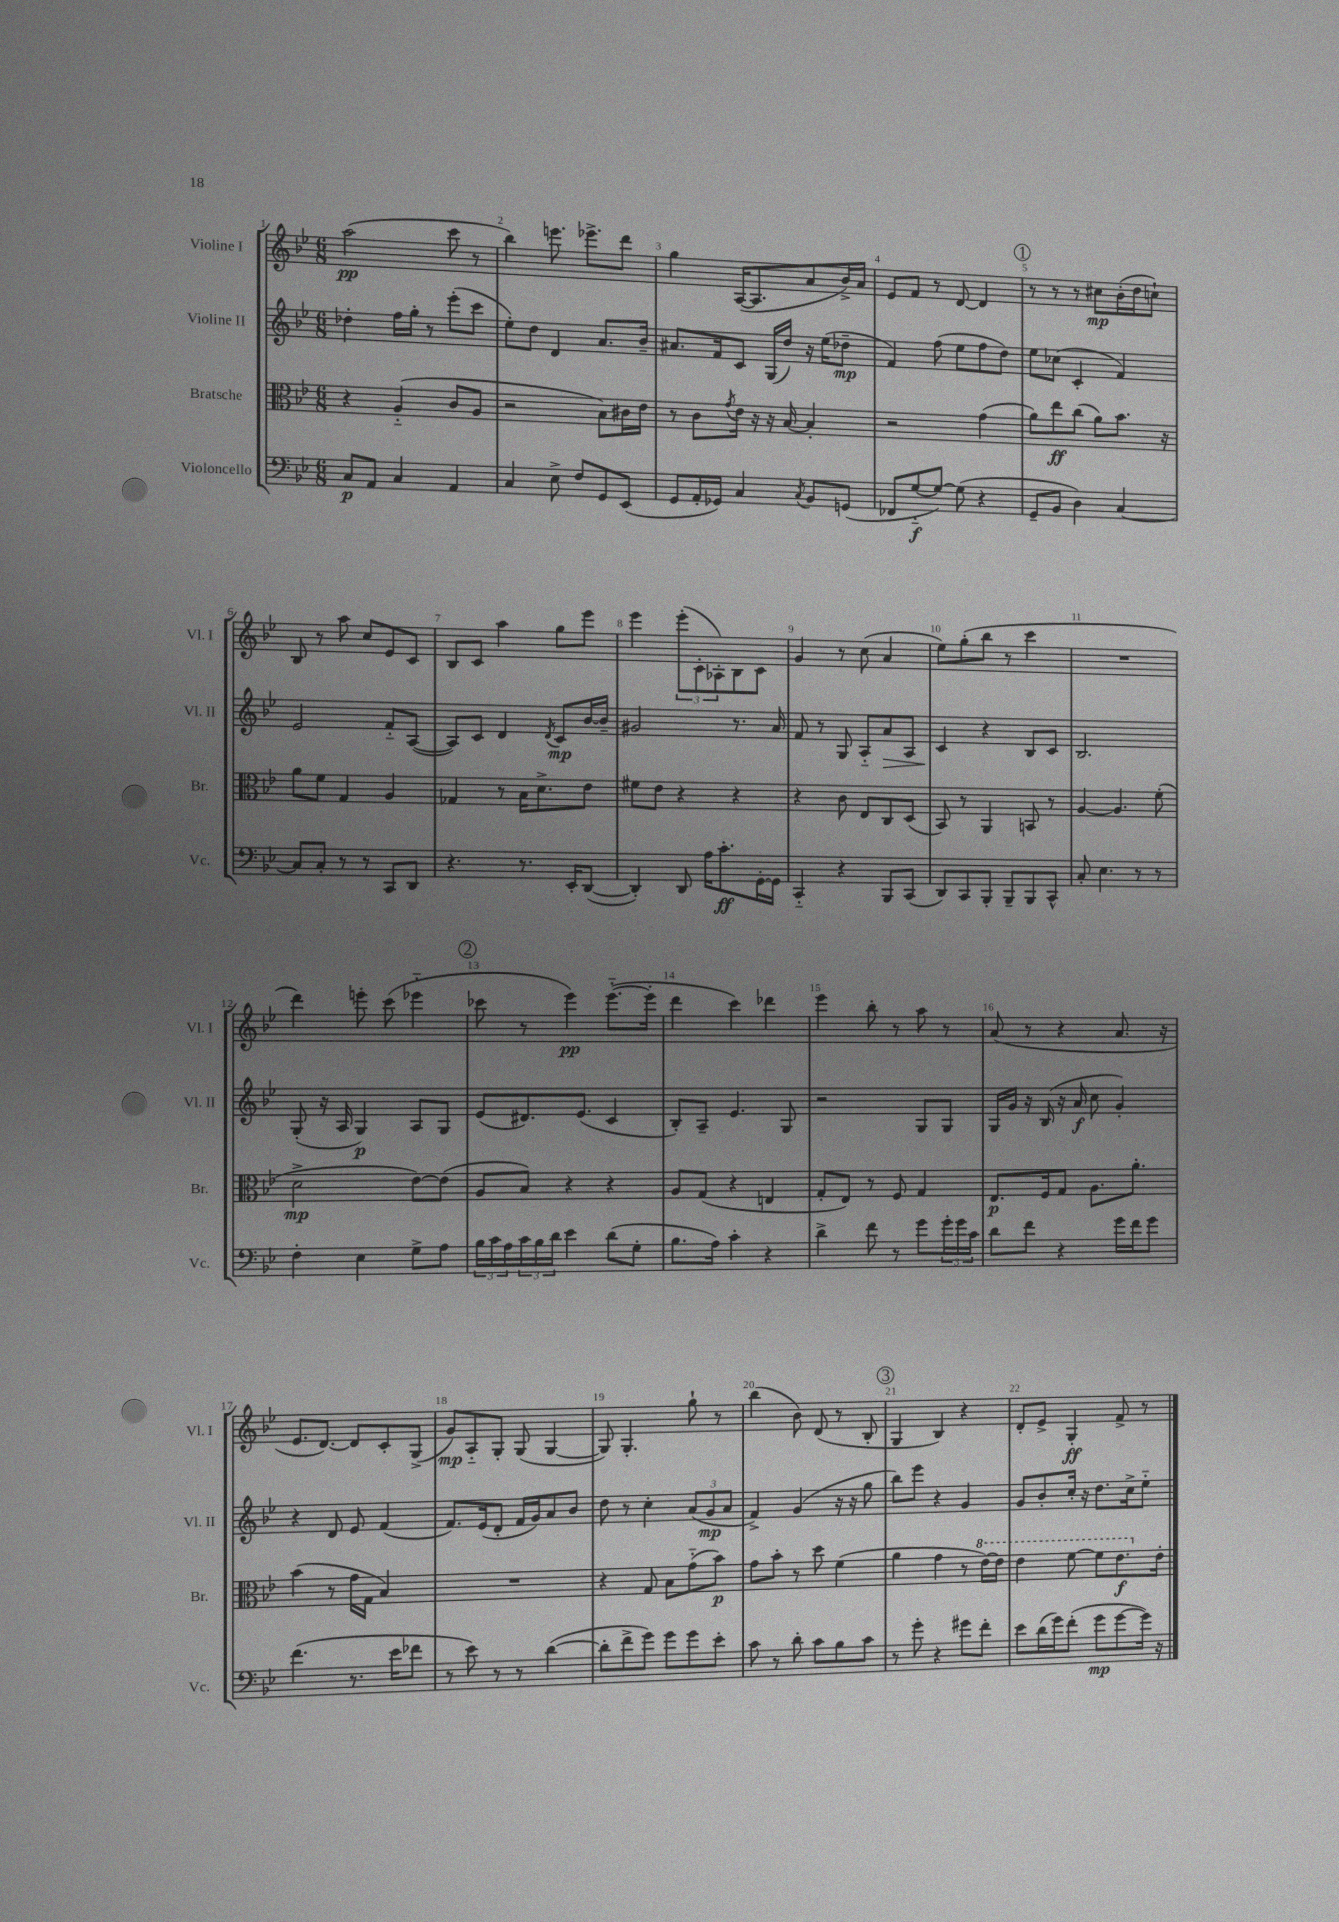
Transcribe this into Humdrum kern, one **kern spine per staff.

**kern	**kern	**kern	**kern
*staff4	*staff3	*staff2	*staff1
*clefF4	*clefC3	*clefG2	*clefG2
*k[b-e-]	*k[b-e-]	*k[b-e-]	*k[b-e-]
*M6/8	*M6/8	*M6/8	*M6/8
8C	4r	4dd-'	(2aa
8AA	.	.	.
4C	(4A'~	16ff	.
.	.	16gg'	.
.	.	8r	.
4AA	8c	(8eee-'	8ccc
.	8A	8ccc	8r
=	=	=	=
4C	2r	8ee-')	4bb-)
.	.	8dd	.
8E-^	.	4d	8.eee
8F	.	.	.
.	.	.	8.eee-^
8GG	8B-)	8.a	.
(8EE-	16c#	.	8ddd
.	16e-	16b-~	.
=	=	=	=
8GG	8r	8.a#	4gg
16AA'	8c	.	.
16GG-)	.	16f	.
.	8qg	.	.
4C	16e-	8c	([16A
.	16r	.	8.A]
.	16r	(16G	.
.	[16B-	16dd)	.
8qC	.	.	.
8BB-	4B-']	16r	8a
.	.	(16ee-	.
(8GG	.	8dd-~	16b-^)
.	.	.	16a
=	=	=	=
8FF-	2r	4f)	8e-
[8G'~	.	.	8f
8G_)	.	(8ff	8r
(8G]	.	8ee-	[8d
4r	(4g	8ff	4d]
.	.	8dd)	.
=	=	=	=
8GG~	8a)	8ee-	8r
8BB-	8ee-	(8cc-	8r
4D)	(8cc	4c'	8r
.	8a)	.	8cc#
[4C	8.b-	4f)	(16b-'
.	.	.	16dd
.	.	.	8cc`)
.	16r	.	.
=	=	=	=
8C]	8a	2e-	8B-
8C'	8f	.	8r
8r	4G	.	8aa
8r	.	.	8cc
8CC	4A	8f'~	8e-
8DD	.	([8A	8c
=	=	=	=
4.r	4G-	8A])	8B-
.	.	8c	8c
.	8r	4d	4aa
8.r	16B-	.	.
.	8.d^	.	.
.	.	8qd	.
.	.	8c	8gg
16EE-'	.	.	.
([8DD	8e-	[16b-	8eee-
.	.	16b-~]	.
=	=	=	=
4DD'])	8f#	2g#	4eee-
.	8e-	.	.
8DD	4r	.	(12eee-'
.	.	.	12c'
16A	.	.	.
.	.	.	12A-')
8.c'	.	.	.
.	4r	8.r	8B-
[16GG'	.	.	8c
16GG]	.	16a	.
=	=	=	=
4CC'~	4r	8f	4g
.	.	8r	.
4r	8c	8G	8r
.	8E-	8A'~	(8cc
8BBB-	8C	8a	4a
(8CC	(8D	8A	.
=	=	=	=
8DD)	8BB-)	4c	8ee-)
8CC	8r	.	(8gg'
8BBB-'	4AA	4r	8bb-
8BBB-~	.	.	8r
8BBB-	8BB	8B-	4ccc
8CC^^	8r	8c	.
=	=	=	=
8C'	[4A	2.B-	2.r
4.E-	.	.	.
.	4.A]	.	.
8r	.	.	.
8r	(8f'	.	.
=	=	=	=
4F'	2d^	(8G'	4ddd)
.	.	16r	.
.	.	16A	.
4E-	.	4G)	8eee'
.	.	.	(8ccc
8G^	[8e-)	8A	4eee-'~
8A	(8e-]	8G	.
=	=	=	=
24B-	8A	(8e-	8ccc-
24c	.	.	.
24A	.	.	.
24c	8B-)	8.d#)	8r
24B-	.	.	.
24d	.	.	.
4e-	4r	.	4eee-)
.	.	(8.e-	.
(8d	4r	4c	([8.eee-'~
8G'	.	.	.
.	.	.	16eee-']
=	=	=	=
8.B-	8A	8B-')	4ddd
.	(8G	8A~	.
16A)	.	.	.
4c'	4r	4.e-	4ccc)
4r	4E	.	4ddd-
.	.	8G	.
=	=	=	=
4d^	8G'	2r	4eee-
.	8E-)	.	.
8f	8r	.	8bb-'
8r	8F	.	8r
8g	4G	8G	8aa
24g'	.	8G	8r
24g	.	.	.
24c	.	.	.
=	=	=	=
8d	8.E-	16G	(8a
.	.	16g	.
8f	.	16r	8r
.	16F	(16B-	.
4r	8G	16r	4r
.	.	16a	.
.	8.A	8cc	.
16g	.	4g')	8.a
16f	8.a'	.	.
8g	.	.	.
.	.	.	16r
=	=	=	=
(4.f	(4b-	4r	8.e-
.	.	.	[8.d)
.	8r	8d	.
8.r	16g	8e-	8d]
.	16G	.	.
.	4B-)	(4f	8c'
16e-	.	.	.
8f-	.	.	(8G^
=	=	=	=
8r	2.r	8.f)	8g)
8e-)	.	.	8A'~
.	.	(16e-	.
8r	.	8d'	8G'
8r	.	16f	(8G
.	.	16g)	.
([4d	.	8a	[4G
.	.	8b-	.
=	=	=	=
8d']	4r	8dd	8G])
8f^	.	8r	4.G'
8g)	8G	4cc'	.
8g	8B-	.	.
8g	(8g'~	(12a	8gg`
.	.	12g	.
8e-'	8b-)	.	8r
.	.	12a	.
=	=	=	=
8c	8g	4f^)	(4bb-
8r	8b-'	.	.
8d'	8r	(4g	8b-)
8c	8dd	.	(8d
8B-	(4f	16r	8r
.	.	16r	.
8c	.	8gg	8B-'
=	=	=	=
8r	4a	8bb-)	4G
8g'	.	8eee-	.
4r	4g	4r	4B-)
8g#	8r	4g	4r
8f'	[16ee-)	.	.
.	16ee-]	.	.
=	=	=	=
8e-	4ee-	8g	8d'
(16d	.	8b-'	8e-^
16g)	.	.	.
(8f'	[8ff	16cc'	4G'
.	.	16r	.
8g	8ff]	8.dd	.
[8g	8.ee-	.	8f^
.	.	16cc^	.
16g])	.	8ee-'~	8r
16r	16e-'	.	.
==	==	==	==
*-	*-	*-	*-
